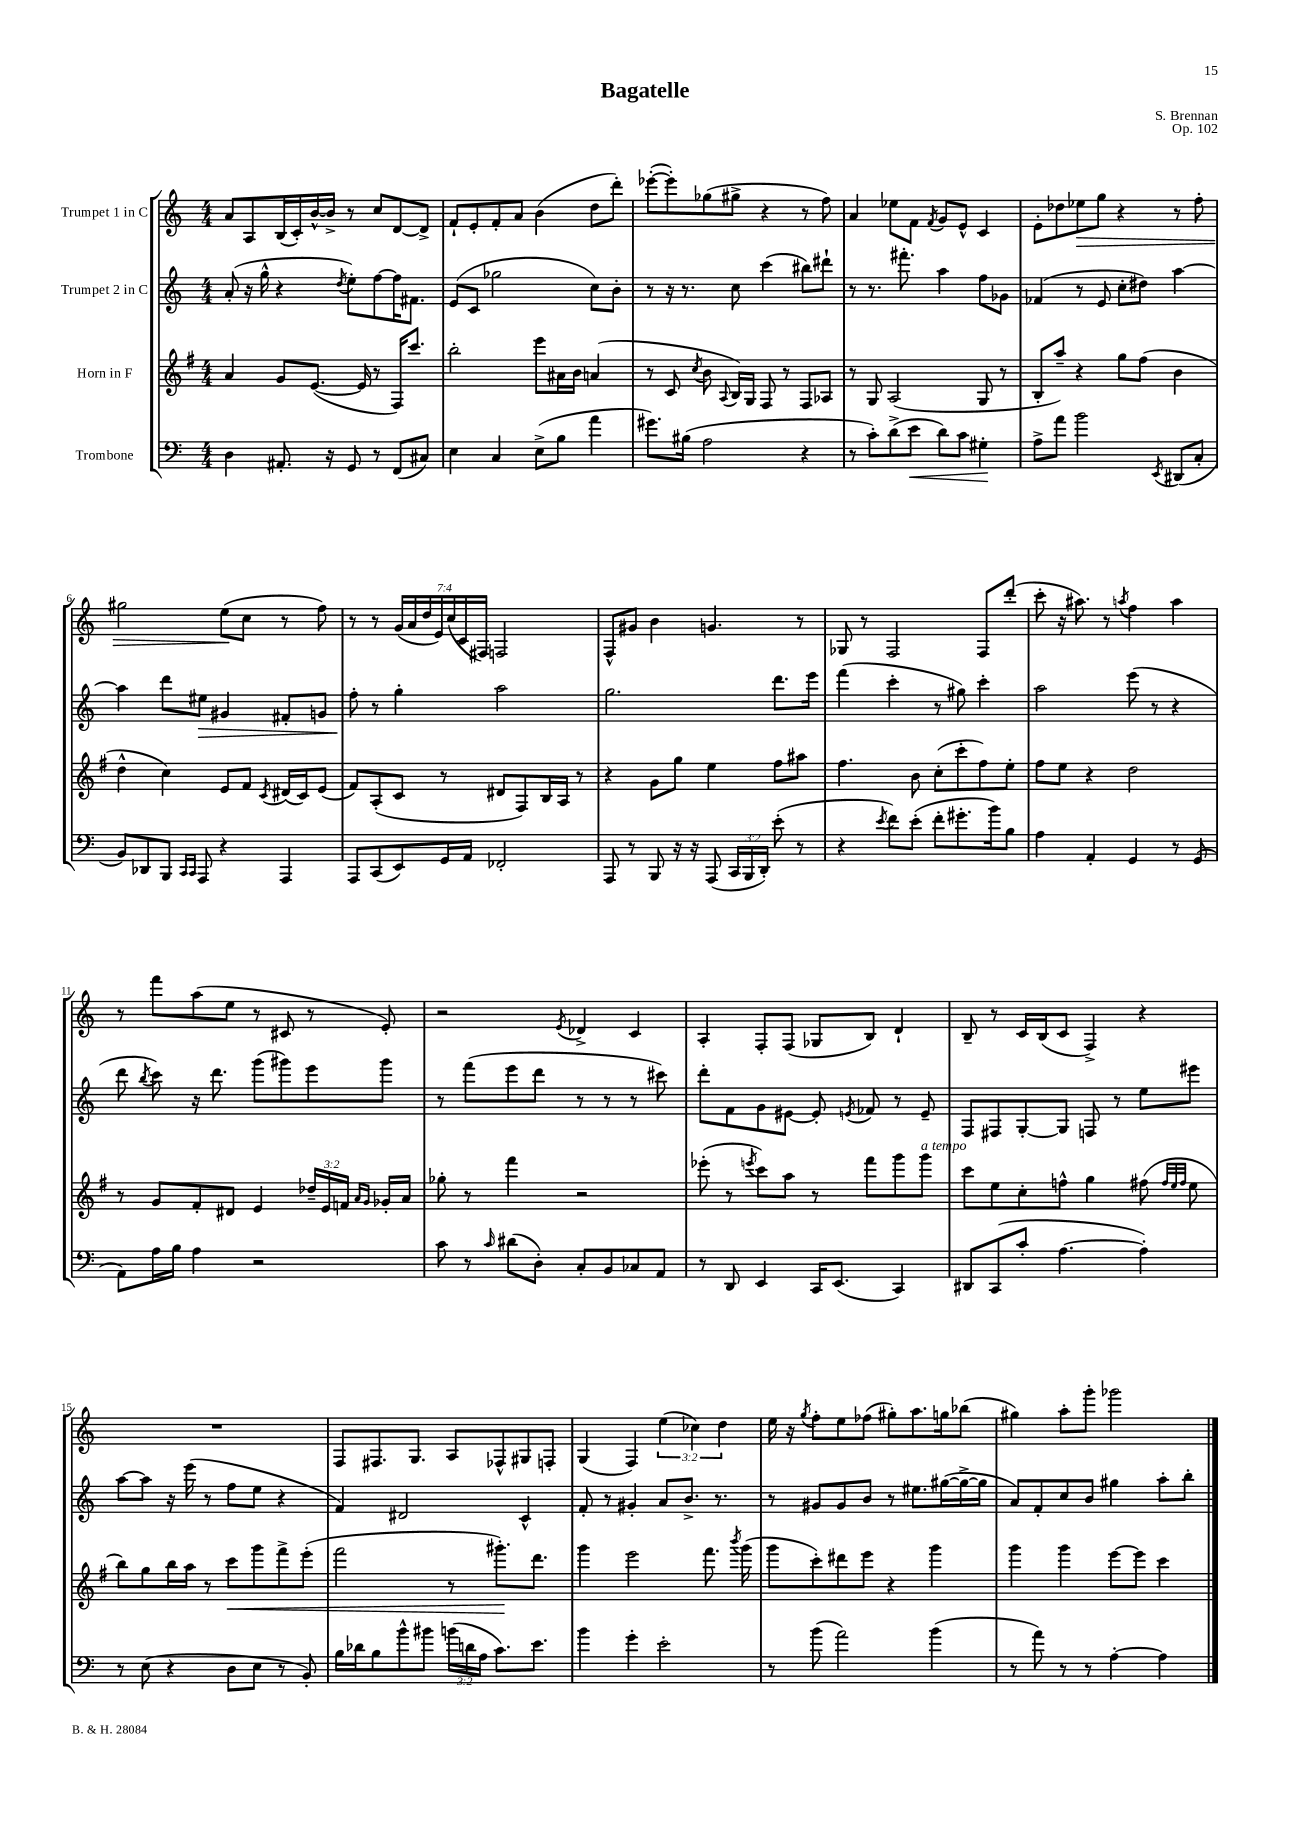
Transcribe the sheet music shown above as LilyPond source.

\header { title = "Bagatelle" composer = "S. Brennan" opus = "Op. 102" }
<<
\new StaffGroup <<
\new Staff = "s0" \with { instrumentName = "Trumpet 1 in C" } {
    \clef treble \key c \major \numericTimeSignature \time 4/4 \override Staff.TupletNumber.text = #tuplet-number::calc-fraction-text
    \autoBeamOff a'8[ a8 b16( c'16-.) b'16~-^ b'16]-> r8 c''8[ d'8~ d'8]-> |
    f'8[-! e'8-. f'8-. a'8] b'4( d''8[ d'''8]-.) |
    ees'''8[~-.( ees'''8-.) ges''8( gis''8]-> r4 r8 f''8) |
    a'4 ees''8[ f'8] \acciaccatura { f'8 } g'8[ e'8]-^ c'4 |
    e'8[-. des''8 ees''8\> g''8] r4 r8 f''8-. |
    gis''2 e''8[\!( c''8] r8 f''8) |
    r8 r8 \tuplet 7/4 { g'16[( a'16 d''16 e'16) c''16( c'16 fis16]) } f2 |
    f8[-^ gis'8] b'4 g'4. r8 |
    ges8 r8 f2 f8[ d'''8]-.( |
    c'''8-. r16 ais''8.) r8 \acciaccatura { a''8 } f''4 a''4 |
    r8 f'''8[ a''8( e''8] r8 cis'8 r8 e'8-.) |
    r2 \acciaccatura { e'8 } des'4-> c'4 |
    a4-. f8[-. f8]( ges8[ b8]) d'4-! |
    b8-- r8 c'16[ b16( c'8] f4->) r4 |
    R1 |
    f8[ fis8. g8.] a8[ fes8-^ gis8 f8]-. |
    g4( f4) \tuplet 3/2 { e''4( ces''4) d''4 } |
    e''16 r16 \acciaccatura { g''8 } f''8[-. e''8 fes''8]( gis''8[-.) a''8. g''16 bes''8]( |
    gis''4) a''8[-. g'''8]-. ges'''2 \bar "|." |
}
\new Staff = "s1" \with { instrumentName = "Trumpet 2 in C" } {
    \clef treble \key c \major \numericTimeSignature \time 4/4
    \autoBeamOff a'8-.( r16 g''16-^ r4 \acciaccatura { d''8 } e''8[-.) f''8~ f''16 fis'8.] |
    e'8[( c'8] ges''2 c''8[) b'8]-. |
    r8 r16 r8. c''8 c'''4( bis''8[) dis'''8]-! |
    r8 r8. fis'''8.-. a''4 f''8[ ges'8] |
    fes'4( r8 e'8 c''8[-. dis''8]) a''4~ |
    a''4 d'''8[ eis''8]\> gis'4 fis'8[-. g'8] |
    f''8-.\! r8 g''4-. a''2 |
    g''2. d'''8.[ e'''16] |
    f'''4( c'''4-. r8 gis''8) c'''4-. |
    a''2 e'''8( r8 r4 |
    d'''8 \acciaccatura { b''8 } c'''8) r16 d'''8. g'''8[( gis'''8) e'''8 gis'''8] |
    r8 f'''8[( e'''8 d'''8] r8 r8 r8 cis'''8) |
    d'''8[-. f'8 g'8 eis'8]~ eis'8-. \acciaccatura { e'8 } fes'8 r8 e'8-- |
    f8[ fis8 g8~-. g8] f8 r8 e''8[ eis'''8] |
    a''8[~ a''8] r16 e'''16( r8 f''8[ e''8] r4 |
    f'4) dis'2 c'4-^ |
    f'8-. r8 gis'4-. a'8[ b'8.]-> r8. |
    r8 gis'8[ gis'8 b'8] r8 eis''8.[ gis''16~( gis''16~-> gis''16] |
    a'8[) f'8-. c''8 b'8] gis''4 a''8[-. b''8]-. \bar "|." |
}
\new Staff = "s2" \with { instrumentName = "Horn in F" } {
    \clef treble \key g \major \numericTimeSignature \time 4/4 \override Staff.TupletNumber.text = #tuplet-number::calc-fraction-text
    \autoBeamOff a'4 g'8[ e'8.]~( e'16 r8 fis16[) c'''8.] |
    b''2-. e'''8[ ais'16 b'16] a'4( |
    r8 c'8 \acciaccatura { c''8 } b'8 \appoggiatura { a8 } b16[) g16] fis8 r8 fis8[ aes8] |
    r8 g8 a2( g8 r8 |
    b8[-. a''8]--) r4 g''8[ fis''8]( b'4 |
    d''4-^ c''4) e'8[ fis'8] \acciaccatura { c'8 } dis'16[( c'16) e'8]( |
    fis'8[) a8-.( c'8] r8 dis'8[ fis8) b16 a16] r8 |
    r4 g'8[ g''8] e''4 fis''8[ ais''8] |
    fis''4. b'8 c''8[-.( c'''8-. fis''8) e''8]-. |
    fis''8[ e''8] r4 d''2 |
    r8 g'8[ fis'8-. dis'8] e'4 \tuplet 3/2 { des''16[-- e'16 f'16] } \grace { a'16[ g'16] } ges'16[-. a'16] |
    ges''8-. r8 fis'''4 r2 |
    ees'''8-.( r8 \acciaccatura { e'''8 } c'''8[) a''8] r8 fis'''8[ g'''8 g'''8]^\markup { \italic "a tempo" } |
    c'''8[ e''8 c''8-. f''8]-^ g''4 fis''8( \grace { fis''32[ e''32 fis''32] } e''8 |
    b''8[) g''8 b''16 a''16] r8 c'''8[\< g'''8 fis'''8-> e'''8]-.( |
    fis'''2 r8 gis'''8.[-.\!) d'''8.] |
    g'''4 e'''2 fis'''8. \acciaccatura { b'''8 } g'''16( |
    g'''8[ c'''8-.) dis'''8 e'''8] r4 g'''4 |
    g'''4 g'''4 e'''8[~ e'''8] c'''4 \bar "|." |
}
\new Staff = "s3" \with { instrumentName = "Trombone" } {
    \clef bass \key c \major \numericTimeSignature \time 4/4 \override Staff.TupletNumber.text = #tuplet-number::calc-fraction-text
    \autoBeamOff d4 ais,8.-. r16 g,8 r8 f,8[( cis8]) |
    e4 c4 e8[->( b8] a'4 |
    gis'8.[) bis16]( a2 r4 |
    r8 c'8[-.) d'8->( e'8]\< d'8[) c'8] gis4-.\! |
    a8[-> a'8] b'2 \acciaccatura { e,8 } dis,8[( c8]-. |
    b,8[) des,8 b,,8] \grace { c,16[ c,16] } a,,8 r4 a,,4 |
    a,,8[ c,8( e,8) g,16 a,16] fes,2-. |
    a,,8 r8 b,,8 r16 r16 a,,8( \tuplet 3/2 { c,16[ b,,16 d,16]-.) } e'8-.( r8 |
    r4 \acciaccatura { e'8 } f'8[) e'8]-.( f'8[-. gis'8.-. b'16) b8] |
    a4 a,4-. g,4 r8 g,8( |
    a,8[) a16 b16] a4 r2 |
    c'8 r8 \grace { c'16 } dis'8[( d8]-.) c8[-. b,8 ces8 a,8] |
    r8 d,8 e,4 c,16[ e,8.]( c,4) |
    dis,8[ c,8( c'8]-. a4.~ a4-.) |
    r8 e8( r4 d8[ e8] r8 b,8-.) |
    b16[ des'16 b8 b'8-^ bis'8] \tuplet 3/2 { b'16[( d'16 a16] } c'8.[) e'8.] |
    b'4 g'4-. e'2-. |
    r8 b'8( a'2) b'4( |
    r8 a'8) r8 r8 a4~-. a4 \bar "|." |
}
>>
>>
